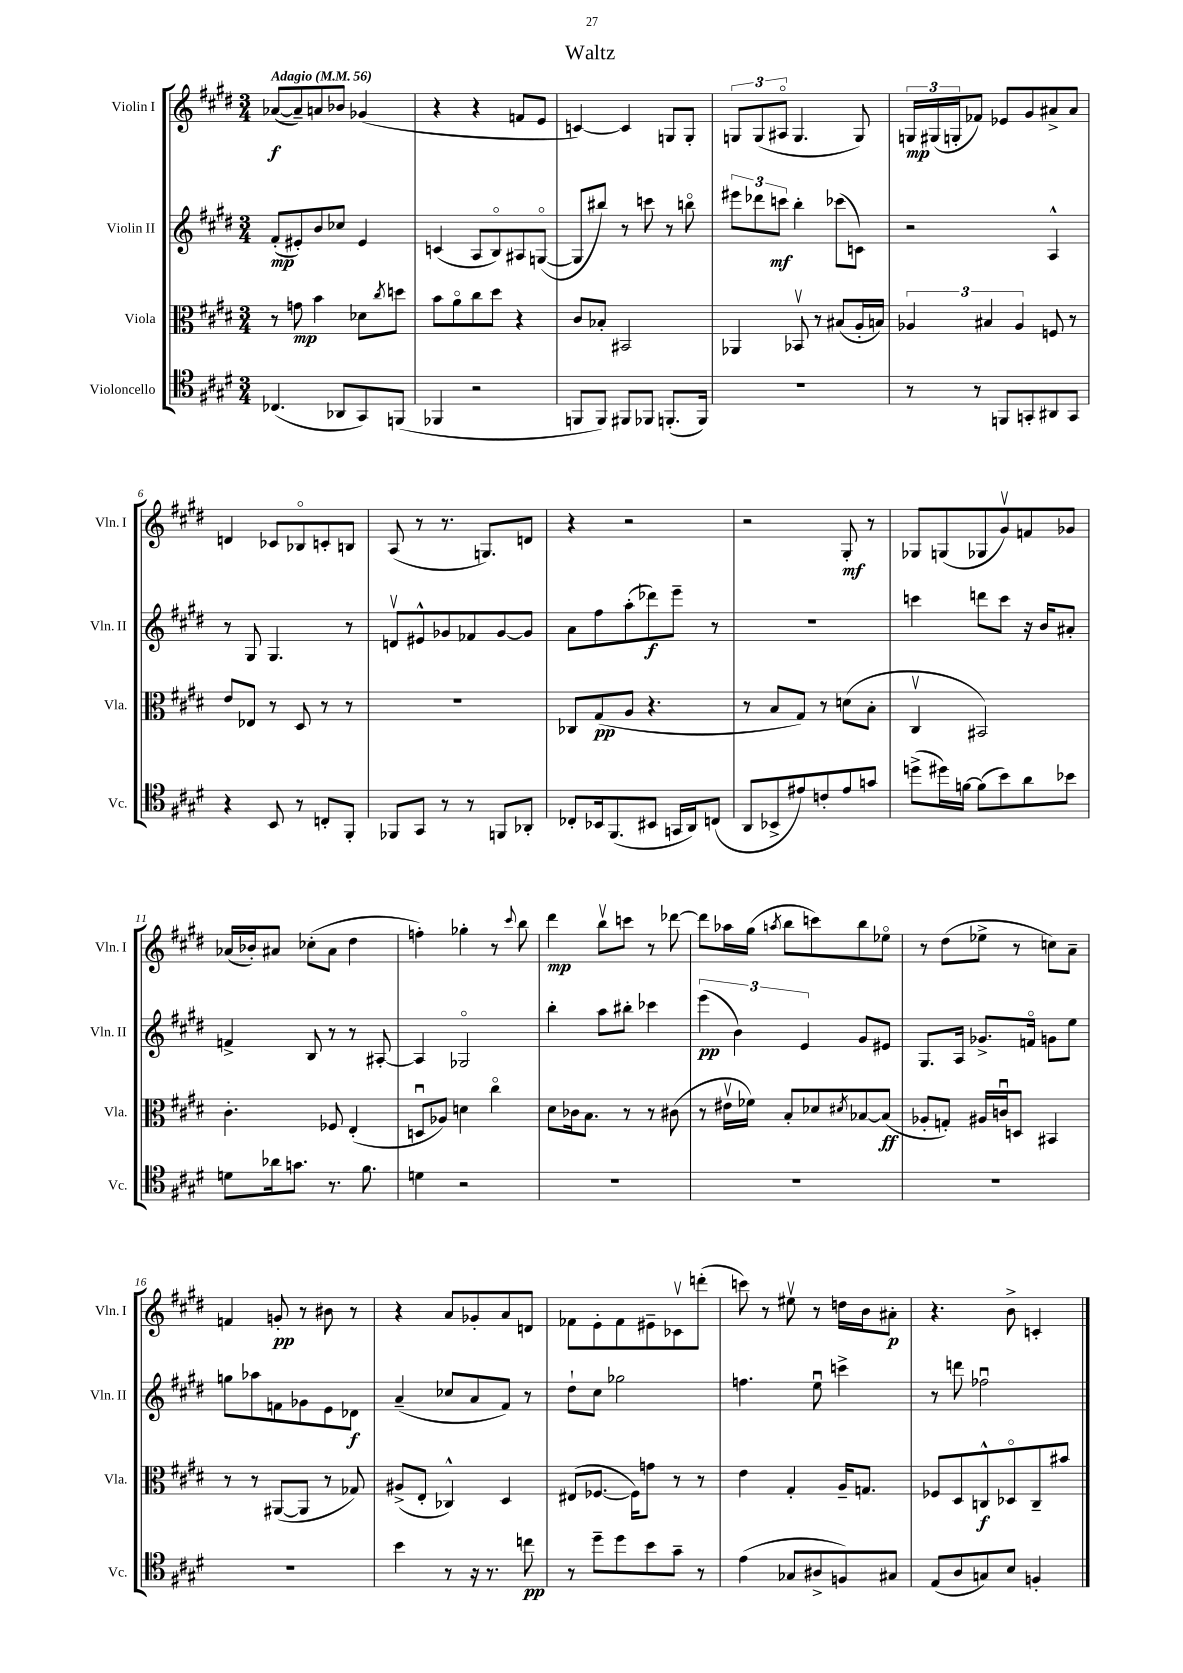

**kern	**kern	**kern	**kern
*staff4	*staff3	*staff2	*staff1
*clefC4	*clefC3	*clefG2	*clefG2
*k[f#c#g#d#]	*k[f#c#g#d#]	*k[f#c#g#d#]	*k[f#c#g#d#]
*M3/4	*M3/4	*M3/4	*M3/4
*MM56	*MM56	*MM56	*MM56
(4.C-	8r	(8f#'	([8a-
.	8g	8e#')	8a-~])
.	4b	8b	8a
8AA-	.	8cc-	8b-
8GG#)	8d-	4e#	(4g-
.	8qcc#	.	.
(8FF	8dd	.	.
=	=	=	=
4FF-	8b	(4c	4r
.	8ao	.	.
2r	8cc#	8A	4r
.	8dd#	8Bo)	.
.	4r	8A#	8f
.	.	([8Go	8e
=	=	=	=
8FF	8c#	8G]	[4c)
8FF)	8B-'	8bb#)	.
8FF#	2BB#	8r	4c]
8FF-	.	8ccc	.
(8.FF'	.	8r	8G
.	.	8bbo	8G'
16FF)	.	.	.
=	=	=	=
2.r	4AA-	12eee#	12G
.	.	12ddd-	(12G
.	.	12ccc	12A#o
.	8BB-v	4bb'	4.G
.	8r	.	.
.	(8B#	(8ccc-	.
.	16A'	8c)	8G)
.	16B)	.	.
=	=	=	=
8r	6A-	2r	24G
.	.	.	(24G#
.	.	.	24G'
8r	.	.	8f-)
.	6B#	.	.
8FF	.	.	8e-
.	6A-	.	.
8GG'	.	.	8g#
8AA#	8F	4A^^	8a#^
8GG	8r	.	8a#
=	=	=	=
4r	8e	8r	4d
.	8E-	8G#	.
8BB	8r	4.G#	8c-
8r	8D#	.	8B-o
8C'	8r	.	8c'
8FF#'	8r	8r	8B
=	=	=	=
8FF-	2.r	8dv	(8A
8GG#	.	8e#^^	8r
8r	.	8g-	8.r
8r	.	8f-	.
.	.	.	8.G)
8FF	.	[8g-	.
8AA-'	.	8g-]	8d
=	=	=	=
8C-'	8C-	8a	4r
16BB-	(8G#	8ff#	.
(8.FF#	.	.	.
.	8A	(8aa'	2r
8BB#	4.r	8ddd-)	.
16GG	.	8eee~	.
16AA)	.	.	.
(8C	.	8r	.
=	=	=	=
8AA	8r	2.r	2r
8BB-^	8B	.	.
8e#)	8G#)	.	.
8c'	8r	.	.
8e#	(8d	.	8G#'
8g	8B'	.	8r
=	=	=	=
(8dd^	4C#v	4ccc	8G-
16dd#)	.	.	(8G
[16f	.	.	.
(8f]	2BB#)	8ddd	8G-
8b)	.	8ccc	8g#v)
8a	.	16r	8f
.	.	16b	.
8b-	.	8a#'	8g-
=	=	=	=
8d	4.c#'	4f^	(16a-
.	.	.	16b-')
16a-	.	.	8a#
8.g	.	.	.
.	.	8B	(8cc-'
8.r	8F-	8r	8a#
.	(4E'	8r	4dd#
8.f#	.	.	.
.	.	[8A#'	.
=	=	=	=
4d	8Du	4A#]	4ff')
.	8A-)	.	.
2r	4d	2G-o	4gg-'
.	4cc#o	.	8r
.	.	.	8qqccc#
.	.	.	8bb
=	=	=	=
2.r	8d#	4bb'	4ddd#
.	16c-	.	.
.	8.B	.	.
.	.	8aa	8bbv
.	8r	8bb#'	8ccc
.	8r	4ccc-	8r
.	(8c#	.	[8ddd-
=	=	=	=
2.r	8r	(6eee	8ddd-]
.	16e#v	.	16aa-
.	.	6b)	.
.	16f-)	.	(16gg#
.	.	.	8qaa
.	8B'	.	8bb
.	.	6e	.
.	8d-	.	8ccc)
.	8qd#	.	.
.	[8B-	8g#	8bb
.	(8B-]	8e#	8ee-o
=	=	=	=
2.r	8A-'	8.G#	8r
.	8G')	.	(8dd#
.	.	16A	.
.	16A#	8.g-^	8ee-^
.	16cu	.	.
.	8D	.	8r
.	.	16fo	.
.	4BB#	8g	8cc)
.	.	8ee	8a~
=	=	=	=
2.r	8r	8gg	4f
.	8r	8aa-	.
.	([8AA#	8f	8g'
.	8AA#]	8g-	8r
.	8r	8e	8b#
.	8G-)	8d-	8r
=	=	=	=
4b	(8A#^	(4a~	4r
.	8E'	.	.
8r	4C-^^)	8cc-	8a
16r	.	8a	8g-'
8.r	.	.	.
.	4D#	8f#)	8a
8cc	.	8r	8d
=	=	=	=
8r	(8E#	8dd#`	8f-
8dd#~	[8.F-	8cc#	8e'
8dd#	.	2gg-	8f-
.	16F-])	.	.
8b	8g	.	8e#~
8g#~	8r	.	8c-v
8r	8r	.	(8ddd'
=	=	=	=
(4e	4e	4.ff	8ccc)
.	.	.	8r
8G-	4G#'	.	8ee#v
8A#^	.	8eeu	8r
8F)	16A~	4ccc^	16dd
.	8.G	.	16b
8G#	.	.	8a#'
=	=	=	=
(8E	8F-	8r	4.r
8A	8D#	8ddd	.
8G)	8C^^	2ff-u	.
8B	8D-o	.	8b^
4F'	8C~	.	4c'
.	8b#	.	.
==	==	==	==
*-	*-	*-	*-
